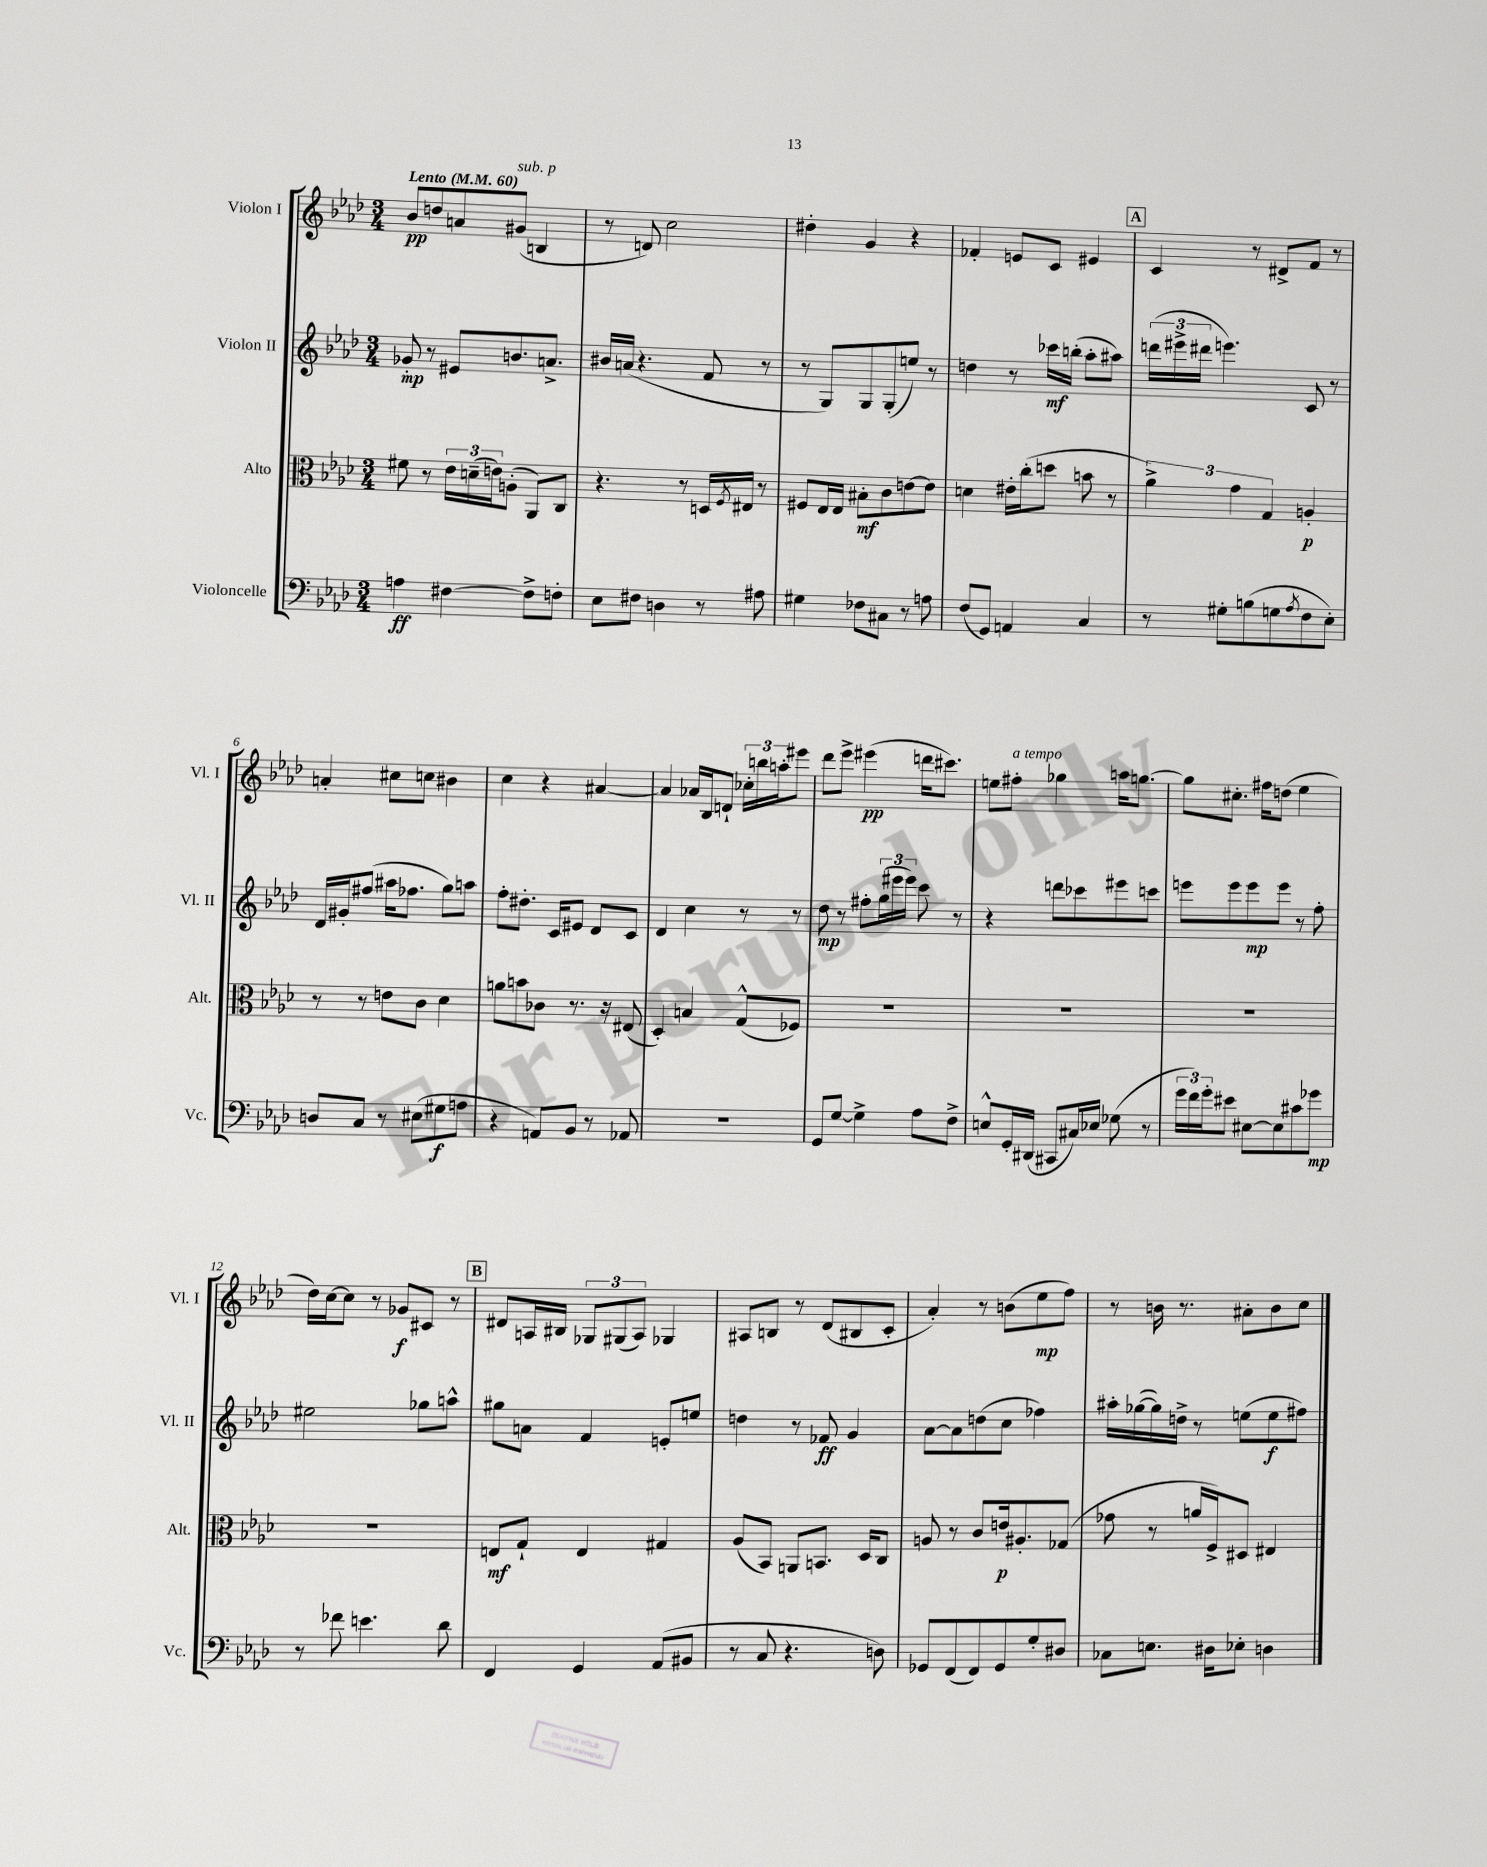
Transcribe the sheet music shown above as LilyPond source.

<<
\new StaffGroup <<
\new Staff = "s0" \with { instrumentName = "Violon I" shortInstrumentName = "Vl. I" } {
    \clef treble \key aes \major \numericTimeSignature \time 3/4 \tempo "Lento" 4 = 60
    bes'8\pp d''8 a'8 gis'8^\markup { \italic "sub. p" }( b4 |
    r8 d'8) c''2 |
    dis''4-. g'4 r4 |
    fes'4-. e'8 c'8 eis'4 |
    \mark \markup { \box "A" } c'4 r8 dis'8-> f'8 r8 |
    a'4-. cis''8 c''8 bis'4 |
    c''4 r4 ais'4~ |
    ais'4 aes'16 bes16 d'8-! \tuplet 3/2 { ces''16-. b''16 a''16-. } eis'''8 |
    des'''8 ees'''8-> eis'''4\pp( d'''16 cis'''8.) |
    e''8 fis''8-.^\markup { \italic "a tempo" } ges''4 a''16 g''8.~ |
    g''8 cis''8.-. fis''16 d''8( ees''4 |
    des''16) c''16~ c''8 r8 ges'8\f cis'8 r8 |
    \mark \markup { \box "B" } dis'8 a16 bis16 \tuplet 3/2 { ges8 gis8( a8) } ges4 |
    ais8 b8 r8 des'8( bis8 c'8-. |
    aes'4-.) r8 b'8( ees''8\mp f''8) |
    r8 b'16 r8. ais'8-. b'8 c''8 \bar "|." |
}
\new Staff = "s1" \with { instrumentName = "Violon II" shortInstrumentName = "Vl. II" } {
    \clef treble \key aes \major \numericTimeSignature \time 3/4
    ges'8-.\mp r8 eis'8 b'8. a'8.-> |
    bis'16 a'16( r4. f'8 r8 |
    r8 g8) g8 g8-.( e''8) r8 |
    d''4 r8 ces'''16\mf b''16-.( aes''8-. ais''8) |
    \mark \markup { \box "A" } \tuplet 3/2 { d'''16( eis'''16-> dis'''16 } e'''4.) c'8 r8 |
    des'16 gis'16-. fis''8( ais''16 fes''8. g''8) a''8 |
    f''8-. dis''8.-. c'16 eis'8 des'8 c'8 |
    des'4 c''4 r8 r8 |
    des''8\mp r8 fis''8-. \tuplet 3/2 { g''16( eis'''16 eis'''16) } c'''8 r8 |
    r4 d'''8 ces'''8 eis'''8 c'''8 |
    e'''8 e'''8 e'''8\mp e'''8 r8 f''8-. |
    eis''2 ges''8 a''8-^ |
    \mark \markup { \box "B" } gis''8 a'8 f'4 e'8-. e''8 |
    d''4 r8 fes'8\ff g'4 |
    aes'8~ aes'8 d''8( c''8 fes''4) |
    ais''16-. ges''16~( ges''16) d''16-> r8 e''8( e''8\f fis''8) \bar "|." |
}
\new Staff = "s2" \with { instrumentName = "Alto" shortInstrumentName = "Alt." } {
    \clef alto \key aes \major \numericTimeSignature \time 3/4
    fis'8 r8 \tuplet 3/2 { ees'16 d'16--( e'16) } a8-.( aes,8) c8 |
    r4. r8 d16 \acciaccatura { f8 } eis16 r8 |
    fis8 ees16 ees16 bis8-.\mf c'8 e'8~ e'8 |
    d'4 eis'16-. c''16-.( d''8 b'8 r8 |
    \mark \markup { \box "A" } \tuplet 3/2 { aes'4->) g'4 g4 } a4-.\p |
    r8 r8 e'8 c'8 des'4 |
    a'8 b'8 ces'8 r8. r16 eis8( |
    des4-.) b4 g8-^( fes8) |
    R2. |
    R2. |
    R2. |
    R2. |
    \mark \markup { \box "B" } e8\mf g8-! e4 gis4 |
    aes8( bes,8) a,8 b,8. des16 c8 |
    a8 r8 c'8 e'16\p ais8.-. ges8( |
    ges'8 r8 a'16 f16->) dis8 eis4 \bar "|." |
}
\new Staff = "s3" \with { instrumentName = "Violoncelle" shortInstrumentName = "Vc." } {
    \clef bass \key aes \major \numericTimeSignature \time 3/4
    a4\ff fis4~ fis8-> f8-. |
    ees8 fis8 d4 r8 ais8 |
    gis4 fes8 cis8 r8 a8 |
    f8( g,8) a,4 c4 |
    \mark \markup { \box "A" } r8 gis8-. b8( g8 \acciaccatura { aes8 } f8 ees8-.) |
    d8 c8 r8 eis8( gis8\f a8 |
    r4 a,8) bes,8 r8 aes,8 |
    R2. |
    g,8 g8~ g4-> aes8 f8-> |
    e8-^ g,16-. dis,16( cis,8 cis16) ees16 ges8( r8 |
    \tuplet 3/2 { g'16 f'16) g'16-. } eis'8 eis8~ eis8 cis'8 ges'8\mp |
    r8 fes'8 e'4. des'8 |
    \mark \markup { \box "B" } f,4 g,4 aes,8( bis,8 |
    r8 c8 r4. d8) |
    ges,8 f,8( f,8) ges,8 g8-. dis8 |
    ces8 e8. dis16 ees8-. d4 \bar "|." |
}
>>
>>
